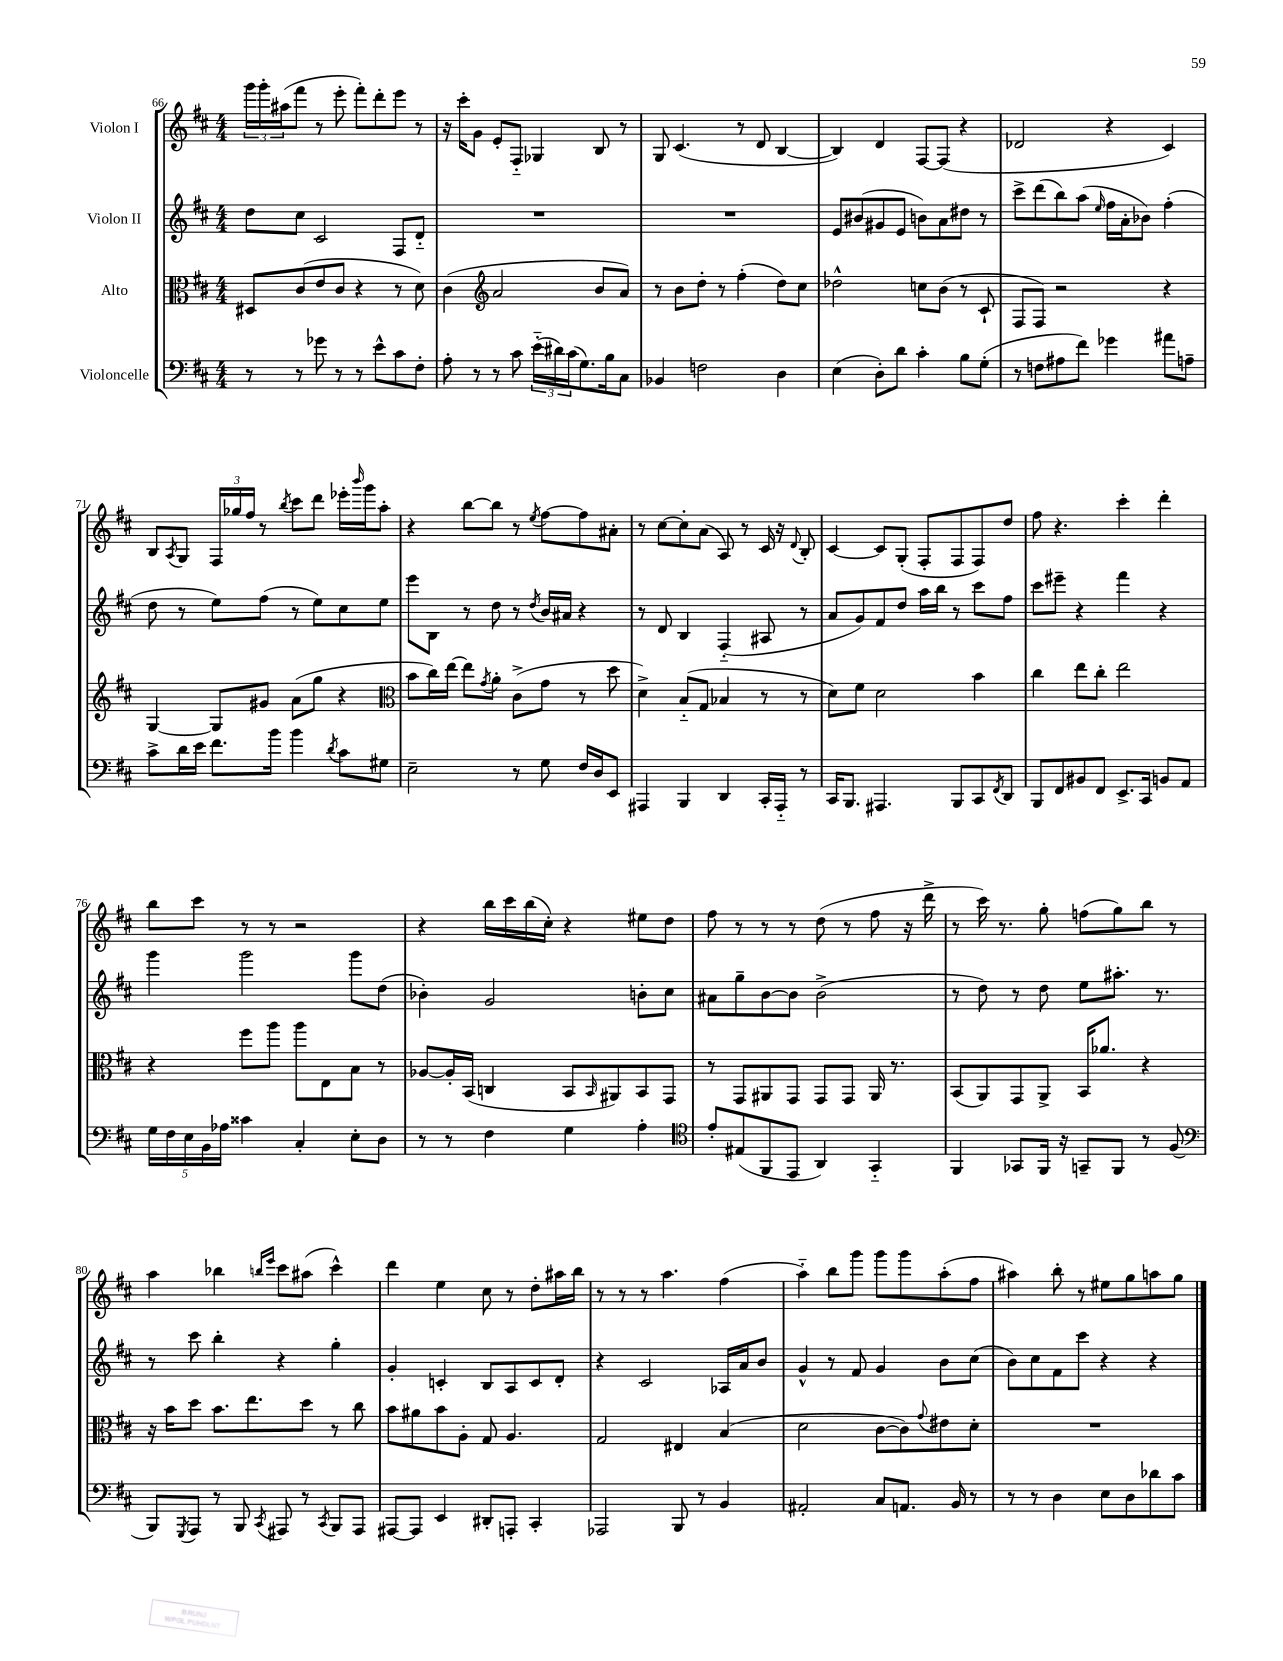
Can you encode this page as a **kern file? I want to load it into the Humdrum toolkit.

**kern	**kern	**kern	**kern
*staff4	*staff3	*staff2	*staff1
*clefF4	*clefC3	*clefG2	*clefG2
*k[f#c#]	*k[f#c#]	*k[f#c#]	*k[f#c#]
*M4/4	*M4/4	*M4/4	*M4/4
8r	8D#	8dd	24ggg
.	.	.	24ggg'
.	.	.	(24aa#
8r	(8c#	8cc#	8fff#
8g-	8e	2c#	8r
8r	8c#	.	8eee'
8r	4r	.	8fff#')
8e^^	.	.	8ddd'
8c#	8r	8F#	8eee
8F#'	8d)	8d'~	8r
=	=	=	=
8A'	(4c#	1r	16r
.	.	.	16ccc#'
8r	.	.	8g
*	*clefG2	*	*
8r	2a	.	8e'
8c#	.	.	8F#'~
(24e'~	.	.	4G-
24d#)	.	.	.
(24c#	.	.	.
8.G)	.	.	.
.	8b	.	8B
16B	.	.	.
8C#	8a)	.	8r
=	=	=	=
4BB-	8r	1r	8G
.	8b	.	(4.c#
2F	8dd'	.	.
.	8r	.	.
.	(4ff#'	.	8r
.	.	.	8d
4D	8dd)	.	[4B
.	8cc#	.	.
=	=	=	=
(4E	2dd-^^	8e	4B])
.	.	(8b#	.
8D')	.	8g#	4d
8d	.	8e	.
4c#'	8cc	8b)	[8F#
.	(8b	8a	(8F#]
8B	8r	8dd#	4r
(8G'	8c#`	8r	.
=	=	=	=
8r	8F#	8ccc#^	2d-
8F	8F#)	(8ddd	.
8A#	2r	8bb)	.
8f#)	.	(8aa	.
.	.	16qqee	.
4g-	.	16ff#	4r
.	.	16a'	.
.	.	8b-)	.
8a#	4r	(4ff#'	4c#)
8A~	.	.	.
=	=	=	=
8c#^	[4G	8dd	8B
.	.	.	8qA
16d	.	8r	8G
16e	.	.	.
8.f#	8G]	8ee)	24F#
.	.	.	24gg-
.	.	.	24ff#
.	8g#	(8ff#	8r
16b	.	.	.
.	.	.	8qbb
4b	(8a	8r	8ccc#
.	8gg	8ee)	8ddd
8qd	.	.	.
8c#	4r	8cc#	16eee-'
.	.	.	16qqbbb
.	.	.	16ggg
8G#	.	8ee	8aa'
=	=	=	=
*	*clefC3	*	*
2E~	8b	8eee	4r
.	16cc#)	8B	.
.	[16ee	.	.
.	8ee]	8r	[8bb
.	8qg	.	.
.	8a'	8dd	8bb]
8r	(8c#^	8r	8r
.	.	8qdd	8qee
8G	8g	16b	[8ff#
.	.	16a#	.
16F#	8r	4r	8ff#]
16D	.	.	.
8EE	8dd	.	8a#'
=	=	=	=
4AAA#	4d^)	8r	8r
.	.	8d	[8cc#
4BBB	(8B'~	4B	8cc#']
.	8G	.	(8a
4DD	4B-	(4F#'~	8A)
.	.	.	8r
16CC#'	8r	8A#	16c#
16AAA#'~	.	.	16r
.	.	.	8qqd
8r	8r	8r	8B'
=	=	=	=
16CC#	8d)	8a	[4c#
8.BBB	.	.	.
.	8f#	8g)	.
4.AAA#	2d	8f#	8c#]
.	.	8dd	(8G'
.	.	16aa	8F#'
.	.	16bb	.
8BBB	.	8r	8F#
8CC#	4b	8ccc#	8F#)
8qFF#	.	.	.
8DD	.	8ff#	8dd
=	=	=	=
8BBB	4cc#	8ccc#	8ff#
8FF#	.	8eee#~	4.r
8BB#	8ee	4r	.
8FF#	8cc#'	.	.
8.EE^	2ee	4fff#	4ccc#'
16CC#	.	.	.
8BB	.	4r	4ddd'
8AA	.	.	.
=	=	=	=
20G	4r	4ggg	8bb
20F#	.	.	.
20E	.	.	.
.	.	.	8ccc#
20BB	.	.	.
20A-	.	.	.
4c##	8ff#	2ggg	8r
.	8aa	.	8r
4C#'	8aa	.	2r
.	8E	.	.
8E'	8B	8ggg	.
8D	8r	(8dd	.
=	=	=	=
8r	[8A-	4b-')	4r
8r	16A-']	.	.
.	(16BB	.	.
4F#	4C	2g	16bb
.	.	.	16ccc#
.	.	.	(16bb
.	.	.	16cc#')
4G	8BB	.	4r
.	16qqBB	.	.
.	8AA#)	.	.
4A'	8BB	8b'	8ee#
.	8GG	8cc#	8dd
=	=	=	=
*clefC4	*	*	*
8e'	8r	8a#	8ff#
(8E#	8GG	8gg~	8r
8FF#	8AA#	[8b	8r
8EE	8GG	8b]	8r
4AA)	8GG	(2b^	(8dd
.	8GG	.	8r
4GG'~	16AA#	.	8ff#
.	8.r	.	.
.	.	.	16r
.	.	.	16ddd^
=	=	=	=
4FF#	(8BB	8r	8r
.	8AA)	8dd)	16ccc#)
.	.	.	8.r
8GG-	8GG	8r	.
16FF#	8AA^	8dd	8gg'
16r	.	.	.
8GG~	16BB	8ee	(8ff
.	8.a-	.	.
8FF#	.	8.aa#'	8gg)
8r	4r	.	8bb
.	.	8.r	.
(8F#	.	.	8r
=	=	=	=
*clefF4	*	*	*
8BBB)	16r	8r	4aa
.	16b	.	.
8qGGG	.	.	.
8AAA	8dd	8ccc#	.
8r	8.b	4bb'	4bb-
8BBB	.	.	.
.	8.ee	.	.
.	.	.	16qqbb
8qCC#	.	.	16qqeee
8AAA#	.	4r	8ccc#
8r	8dd	.	(8aa#
8qCC#	.	.	.
8BBB	8r	4gg'	4ccc#^^)
8AAA#	8cc#	.	.
=	=	=	=
[8AAA#	8b	4g'	4ddd
8AAA#]	8a#	.	.
4EE	8b	4c'	4ee
.	8A'	.	.
8DD#'	8G	8B	8cc#
8AAA'	4.A	8A	8r
4CC#'	.	8c	8dd'
.	.	8d'	16aa#
.	.	.	16bb
=	=	=	=
2AAA-	2G	4r	8r
.	.	.	8r
.	.	2c#	8r
.	.	.	4.aa
8BBB	4E#	.	.
8r	.	.	.
4BB	(4B	16A-	(4ff#
.	.	16a	.
.	.	8b	.
=	=	=	=
2AA#'	2d	4g^^	4aa'~)
.	.	8r	8bb
.	.	8f#	8ggg
8C#	[8c#	4g	8ggg
8.AA	8c#])	.	8ggg
.	8qqg	.	.
.	8e#	8b	(8aa'
16BB	.	.	.
8r	8d'	(8cc#	8ff#
=	=	=	=
8r	1r	8b)	4aa#)
8r	.	8cc#	.
4D	.	8f#	8bb'
.	.	8ccc#	8r
8E	.	4r	8ee#
8D	.	.	8gg
8d-	.	4r	8aa
8c#	.	.	8gg
==	==	==	==
*-	*-	*-	*-
